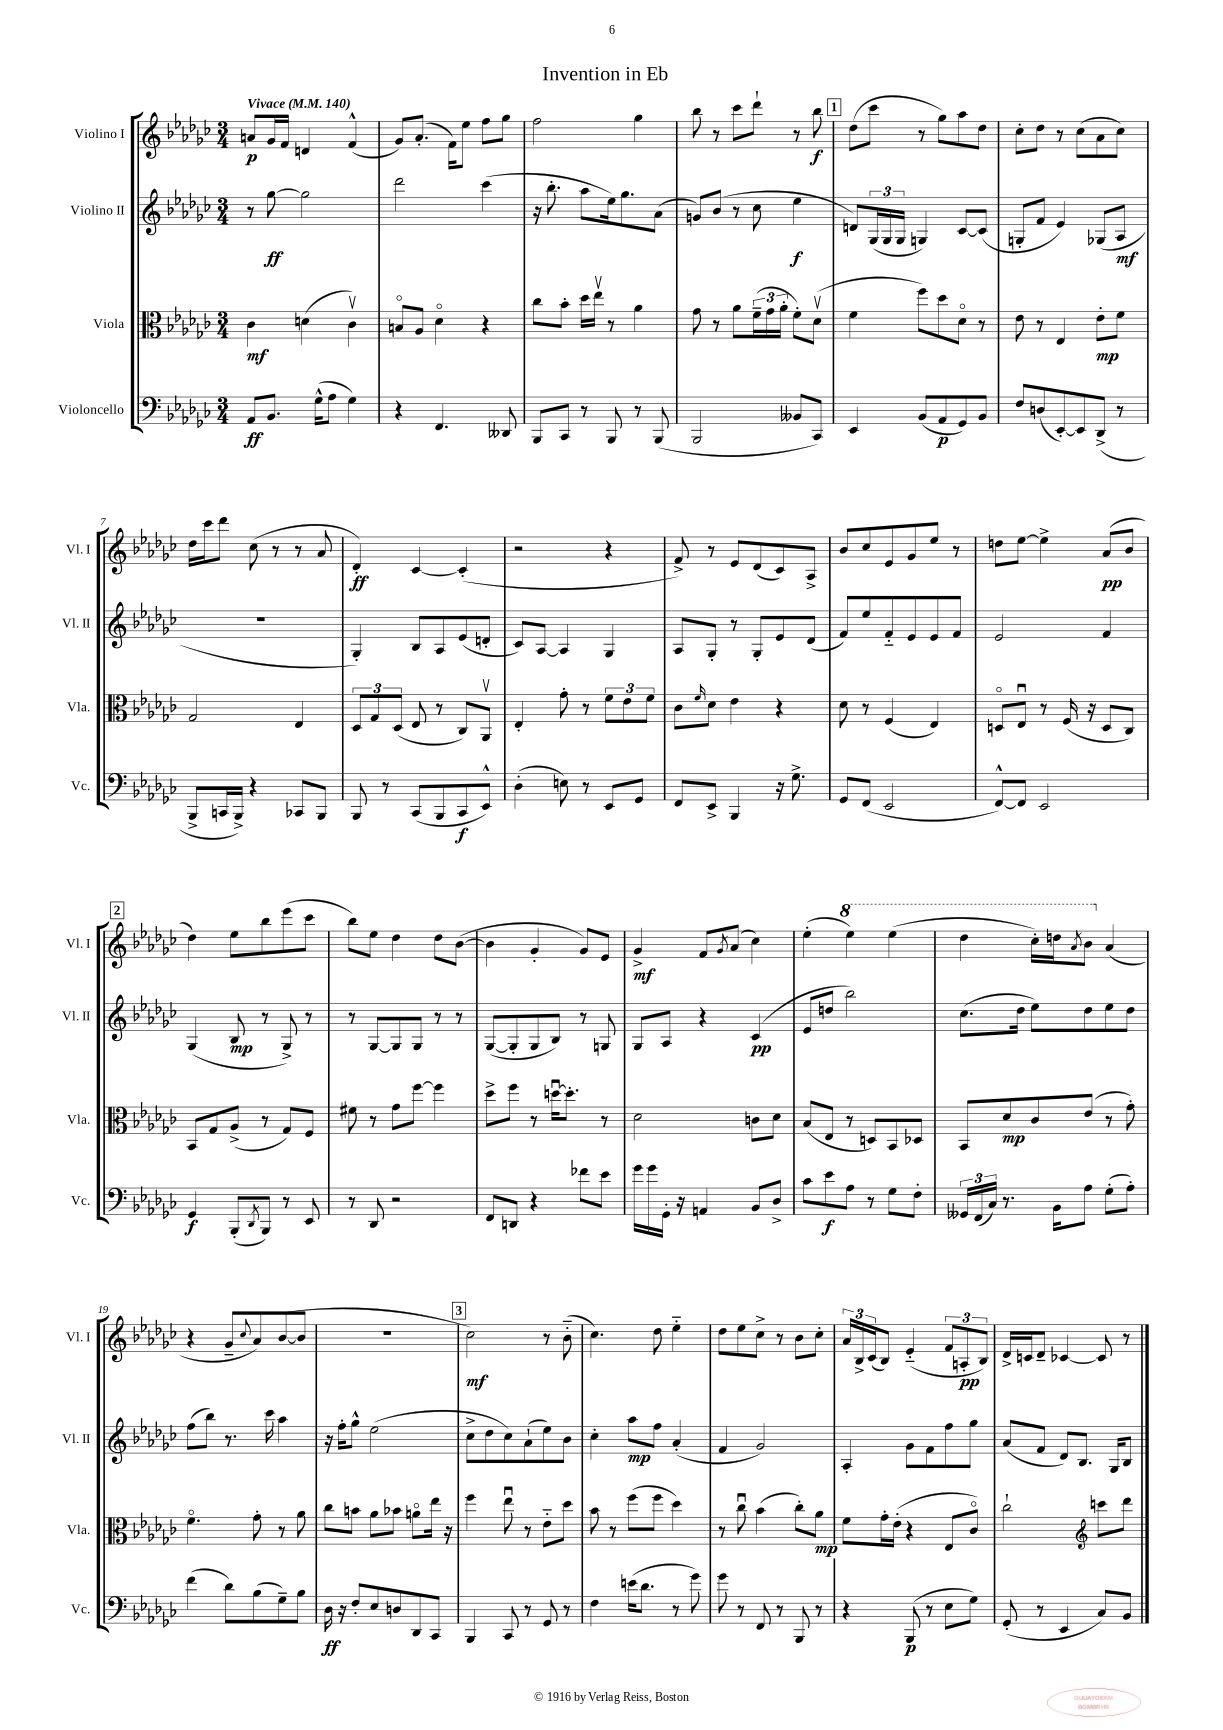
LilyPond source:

\header { title = "Invention in Eb" }
<<
\new StaffGroup <<
\new Staff = "s0" \with { instrumentName = "Violino I" shortInstrumentName = "Vl. I" } {
    \clef treble \key ges \major \numericTimeSignature \time 3/4 \tempo "Vivace" 4 = 140
    a'8\p ges'16 f'16 d'4 f'4-^( |
    ges'8) aes'8.-.( f'16) ees''8 f''8 ges''8 |
    f''2 ges''4 |
    bes''8 r8 ces'''8 des'''8-! r8 bes''8\f |
    \mark \markup { \box "1" } des''8( ces'''8 r8 ges''8) aes''8 des''8 |
    ces''8-. des''8 r8 ces''8( aes'8 ces''8) |
    des''16 ces'''16 des'''8 ces''8( r8 r8 aes'8 |
    des'4-.\ff) ces'4~ ces'4-.( |
    r2 r4 |
    f'8->) r8 ees'8 des'8( ces'8) aes8-> |
    bes'8 ces''8 ees'8 ges'8 ees''8 r8 |
    d''8 ees''8~ ees''4-> aes'8\pp( bes'8 |
    \mark \markup { \box "2" } des''4) ees''8 bes''8 ees'''8( ces'''8 |
    bes''8) ees''8 des''4 des''8 bes'8~( |
    bes'4 ges'4-. ges'8) ees'8 |
    ges'4->\mf f'8 \acciaccatura { ges'8 } aes'8( ces''4) |
    ees''4-.( \ottava #1 ees'''4) ees'''4( |
    des'''4 ces'''16-.) d'''16 \acciaccatura { aes''8 } bes''8 \ottava #0 aes'4( |
    r4 ges'8-- \appoggiatura { ces''8 } aes'8) bes'8~( bes'8 |
    R2. |
    \mark \markup { \box "3" } ces''2\mf) r8 bes'8-_( |
    ces''4.) des''8 ees''4-_ |
    des''8 ees''8 ces''8-> r8 bes'8 ces''8-. |
    \tuplet 3/2 { aes'16 bes16-> ces'16( } bes8) ees'4-_( \tuplet 3/2 { f'8 a8-.\pp bes8) } |
    des'16-> c'16 des'8-- ces'4~ ces'8 r8 \bar "|." |
}
\new Staff = "s1" \with { instrumentName = "Violino II" shortInstrumentName = "Vl. II" } {
    \clef treble \key ges \major \numericTimeSignature \time 3/4
    r8 ges''8~\ff ges''2 |
    des'''2 ces'''4( |
    r16 bes''8.-. aes''8 ees''16) ges''8. aes'8( |
    g'8) bes'8( r8 ces''8 ees''4\f |
    \mark \markup { \box "1" } d'8) \tuplet 3/2 { ges16( ges16 ges16 } g4) ces'8~ ces'8( |
    g8-. f'8 ees'4) ges8( aes8\mf |
    R2. |
    ges4-.) bes8 aes8 ees'8( d'8-. |
    ces'8) aes8~ aes4 ges4 |
    aes8 ges8-. r8 ges8-. ees'8 des'8( |
    f'8) ees''8 f'8-_ ees'8 ees'8 f'8 |
    ees'2 f'4 |
    \mark \markup { \box "2" } ges4( bes8\mp r8 ges8->) r8 |
    r8 ges8~ ges8 ges8 r8 r8 |
    ges8~( ges8-. ges8 bes8) r8 g8 |
    ges8 aes8 r4 ces'4\pp( |
    ees'8 d''8 bes''2) |
    ces''8.( des''16 ees''8) des''8 ees''8 des''8 |
    f''8( bes''8) r8. ces'''16 aes''4 |
    r16 f''16-. ges''8-^ ees''2( |
    \mark \markup { \box "3" } ces''8-> des''8 ces''8) aes'8-!( ees''8) bes'8 |
    ces''4-. aes''8\mp f''8 aes'4-.( |
    f'4 ges'2) |
    aes4-. ges'8 f'8 f''8 ges''8 |
    aes'8( f'8 des'8) bes8. ges16 bes8 \bar "|." |
}
\new Staff = "s2" \with { instrumentName = "Viola" shortInstrumentName = "Vla." } {
    \clef alto \key ges \major \numericTimeSignature \time 3/4
    ces'4\mf d'4( ces'4\upbow) |
    b8\flageolet aes8 des'4\flageolet r4 |
    ces''8 bes'8-. des''16 ees''16\upbow r8 aes'4 |
    ges'8 r8 aes'8 \tuplet 3/2 { f'16--( ges'16 aes'16-. } f'8-.) des'8\upbow( |
    \mark \markup { \box "1" } f'4 f''8) des''8 des'8\flageolet r8 |
    ees'8 r8 ees4 ees'8-.\mp f'8 |
    ges2 ees4 |
    \tuplet 3/2 { des8 ges8 des8( } ees8 r8 ces8) aes,8\upbow |
    ees4-. ges'8-. r8 \tuplet 3/2 { f'8 ees'8 f'8 } |
    ces'8 \grace { f'16 } des'8 ees'4 r4 |
    des'8 r8 f4( ees4) |
    d8\flageolet ees8\downbow r8 f16( r16 d8 ces8) |
    \mark \markup { \box "2" } bes,8 ges8 aes8->( r8 ges8) f8 |
    fis'8 r8 ges'8 f''8~ f''4 |
    des''8-> f''8 r8 d''16~\downbow d''8.-. r8 |
    des'2 c'8 des'8 |
    bes8( ees8 r8 d8) bes,8 des8 |
    bes,8 des'8\mp ces'8 ees'8( r8 ges'8-.) |
    f'4.\flageolet ges'8-. r8 aes'8 |
    ces''8 b'8 aes'8 bes'8 a'8\flageolet ees''16 r16 |
    \mark \markup { \box "3" } f''4 ees''8\downbow r8 ees'8-_ des''8 |
    bes'8 r8 f''8( f''8 des''4) |
    r8 ces''8\downbow bes'4( ces''8-.) aes'8\mp |
    f'8 ges'16-. ees'16-.( r4 ees8 ces'8\flageolet) |
    ces''2-! \clef treble c'''8 des'''8 \bar "|." |
}
\new Staff = "s3" \with { instrumentName = "Violoncello" shortInstrumentName = "Vc." } {
    \clef bass \key ges \major \numericTimeSignature \time 3/4
    aes,8\ff bes,8. ges16-^( aes8 ges4) |
    r4 f,4. deses,8 |
    bes,,8 ces,8 r8 bes,,8 r8 bes,,8( |
    bes,,2 beses,8 ces,8) |
    \mark \markup { \box "1" } ees,4 bes,8( aes,8\p ges,8) bes,8 |
    f8 d8( ees,8~-.) ees,8 des,8->( r8 |
    bes,,8-> c,16 bes,,16->) r4 ces,8 bes,,8 |
    bes,,8 r8 ces,8( bes,,8 ces,8\f ees,8-^) |
    des4-.( e8) r8 ees,8 ges,8 |
    f,8 ees,8-> bes,,4 r16 ges8.-> |
    ges,8 f,8( ees,2 |
    f,8~-^) f,8 ees,2 |
    \mark \markup { \box "2" } ges,4\f bes,,8-.( \acciaccatura { des,8 } bes,,8) r8 ees,8 |
    r8 des,8 r2 |
    f,8 d,8 r4 fes'8 ees'8 |
    ges'16 ges'16 ges,16-. r16 a,4 bes,8 des8-> |
    ces'8 ees'8\f aes8 r8 ges8 f8-. |
    \tuplet 3/2 { geses,16 f,16( ces16) } r8. bes,16 aes8 ges8-.( aes8-.) |
    f'4( des'8) bes8( ges8--) bes8 |
    des16\ff r16 f8-. ees8 d8 des,8 ces,8 |
    \mark \markup { \box "3" } bes,,4 ces,8 r8 ges,8 r8 |
    f4 e'16( des'8. r8 ges'8) |
    ges'8 r8 f,8 r8 bes,,8 r8 |
    r4 bes,,8\p( r8 ees8 ges8) |
    ges,8-.( r8 ees,4 ces8) bes,8 \bar "|." |
}
>>
>>
